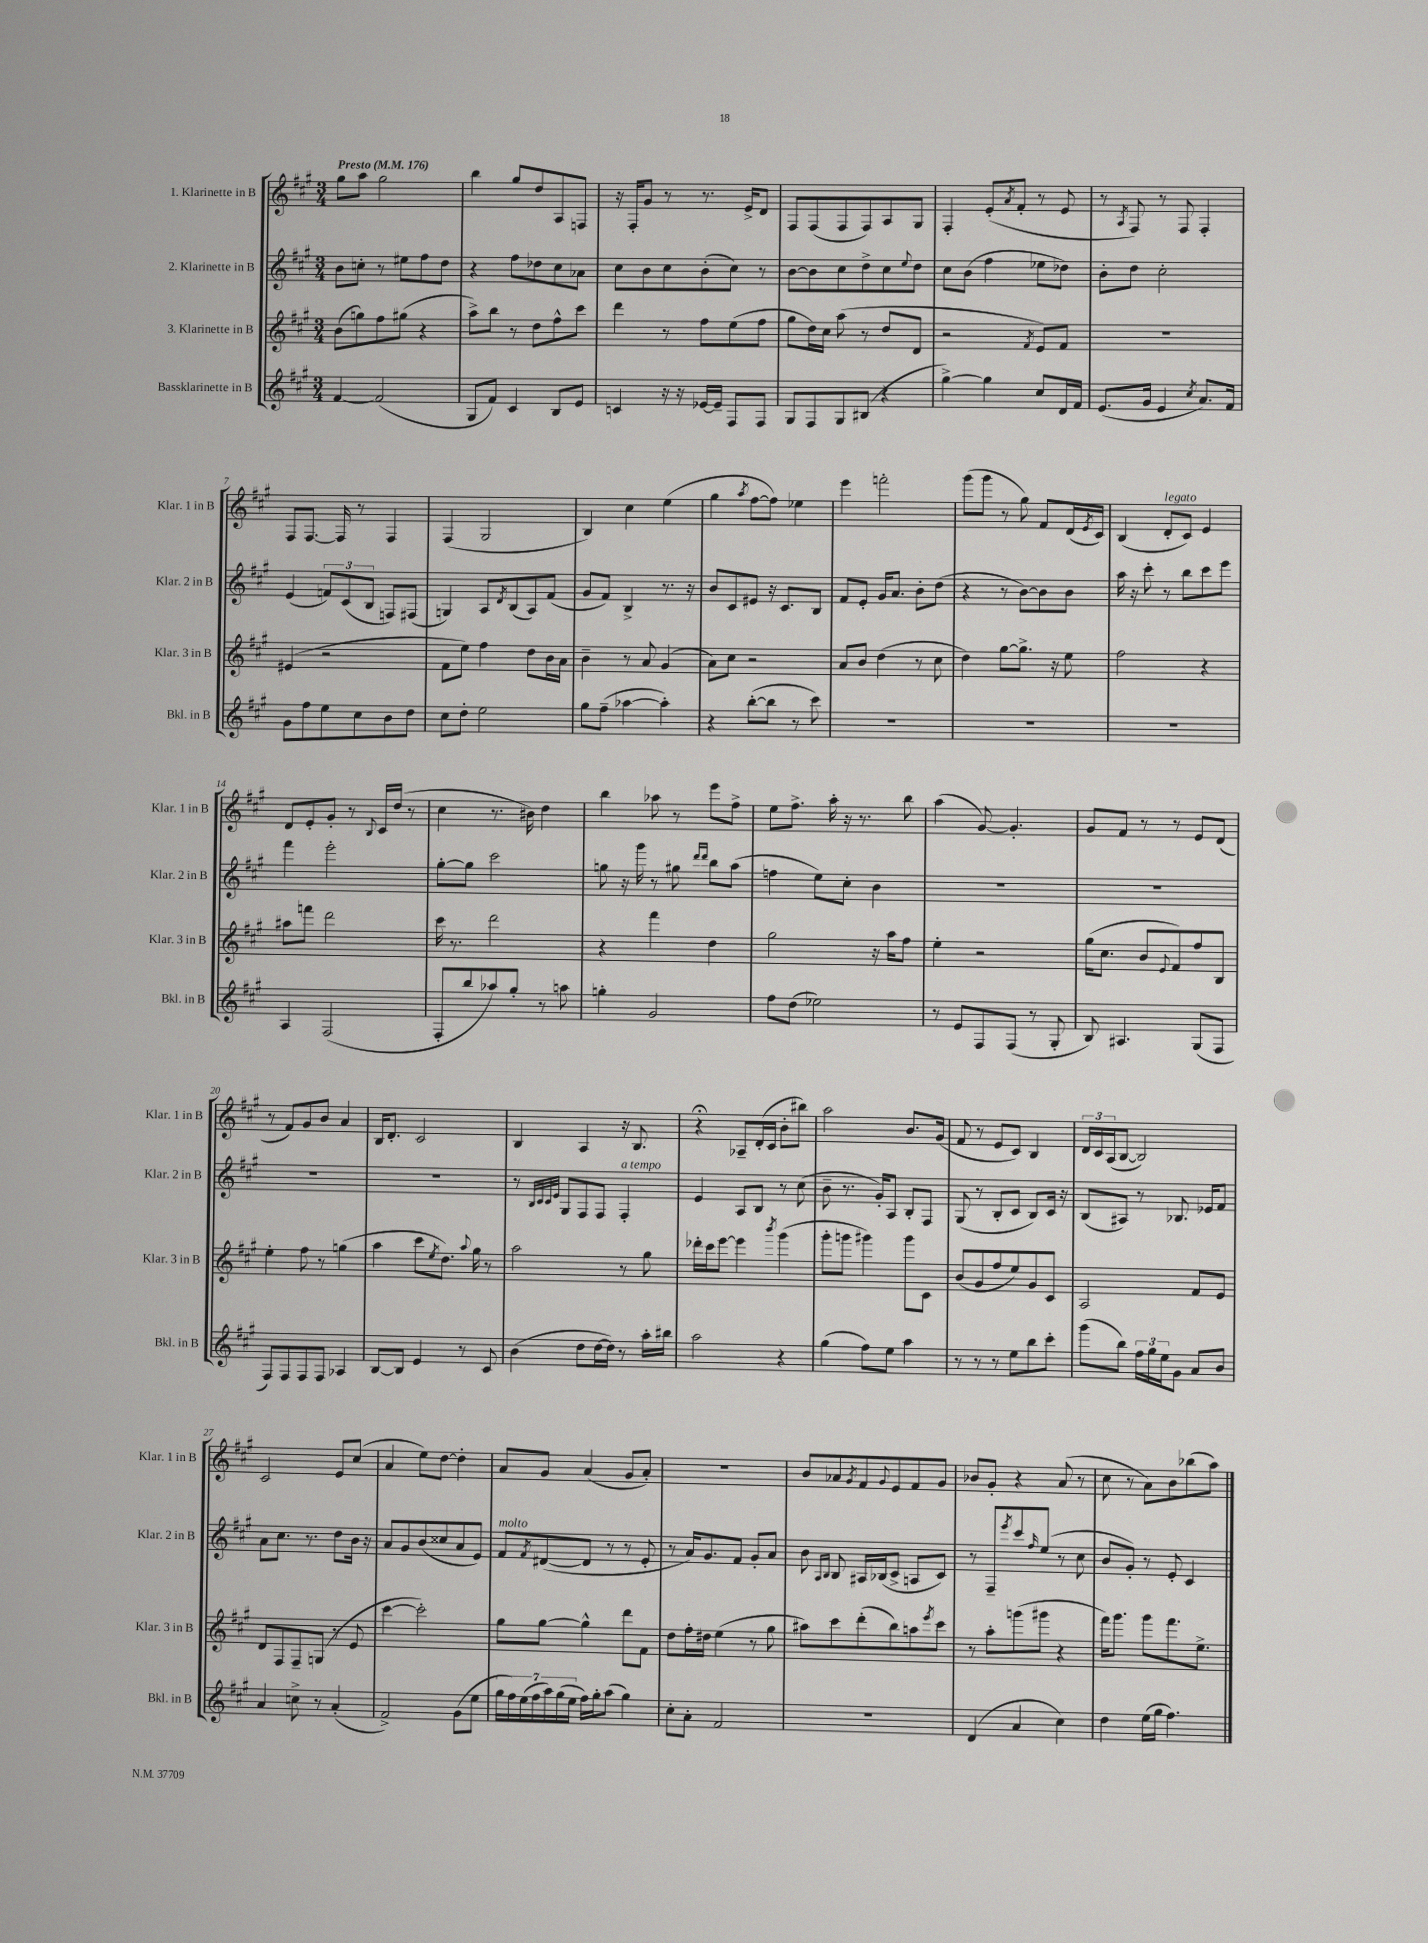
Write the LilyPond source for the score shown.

<<
\new StaffGroup <<
\new Staff = "s0" \with { instrumentName = "1. Klarinette in B" shortInstrumentName = "Klar. 1 in B" } {
    \clef treble \key a \major \numericTimeSignature \time 3/4 \tempo "Presto" 4 = 176
    gis''8 a''8 gis''2 |
    b''4 gis''8 d''8 a8 f8 |
    r16 fis16-. gis'8 r8 r8. e'16-> d'8 |
    fis8 fis8( fis8 fis8) a8 gis8 |
    fis4-. e'8-.( \acciaccatura { a'8 } fis'8-. r8 e'8 |
    r8 \acciaccatura { a8 } fis8) r8 fis8 fis4-. |
    fis8 fis8.~ fis16 r8 fis4 |
    fis4( gis2 |
    b4) cis''4 e''4( |
    gis''4 \acciaccatura { a''8 } fis''8~ fis''8) ees''4 |
    e'''4 f'''2-. |
    gis'''8( gis'''8 r8 gis''8) fis'8 d'16( \acciaccatura { e'8 } cis'16) |
    b4( d'8-.^\markup { \italic "legato" } cis'8) e'4 |
    d'8 e'8-. gis'8-. r8 \appoggiatura { b8 } cis'16 d''16( r8 |
    cis''4 r8. bis'16) d''4 |
    b''4 aes''8 r8 e'''8 fis''8-> |
    e''8 fis''8.-> a''16-. r16 r8. b''8 |
    a''4( gis'8~) gis'4.-. |
    gis'8 fis'8 r8 r8 e'8 d'8( |
    r8 fis'8) gis'8 b'8 a'4 |
    b16 d'8.-. cis'2 |
    b4 a4 r16 b8. |
    r4\fermata aes8-- d'16-.( cis'16 b'8-. bis''8) |
    a''2 b'8. gis'16( |
    fis'8 r8 e'8 cis'8) b4 |
    \tuplet 3/2 { d'16 cis'16 a16( } b8~ b2) |
    cis'2 e'8 cis''8( |
    a'4 e''8) d''8~ d''4-. |
    a'8 gis'8 a'4( gis'8 a'8-.) |
    R2. |
    b'8 aes'8 \acciaccatura { gis'8 } fis'8 \appoggiatura { gis'8 } e'8 fis'8 gis'8 |
    bes'8 gis'8-. r4 a'8( r8 |
    cis''8 r8 a'8) b'8 bes''8( a''8) \bar "|." |
}
\new Staff = "s1" \with { instrumentName = "2. Klarinette in B" shortInstrumentName = "Klar. 2 in B" } {
    \clef treble \key a \major \numericTimeSignature \time 3/4
    b'8 c''8-. r8 eis''8 fis''8 d''8 |
    r4 fis''8 des''8 cis''8 aes'8 |
    cis''8 b'8 cis''8 b'8-.( cis''8) r8 |
    b'8~ b'8 cis''8 d''8-> cis''8 \appoggiatura { e''8 } d''8 |
    cis''8 b'8( fis''4 ees''8 des''8) |
    b'8-. d''8 cis''2-. |
    e'4( \tuplet 3/2 { f'8) cis'8( b8 } f8) fis8( |
    g4) a8 \acciaccatura { d'8 } b8( a8) fis'8( |
    gis'8 fis'8) b4-> r8. r16 |
    b'8 cis'8 eis'8 r16 cis'8. b8 |
    fis'8 e'8-. gis'16 a'8. b'8-. d''8( |
    r4 r8 b'8~) b'8 b'8 |
    a''16 r16 cis'''8-. r8 b''8 cis'''8 e'''8 |
    fis'''4 e'''2-. |
    gis''8~-. gis''8 cis'''2 |
    g''8 r16 gis'''16 r8 gis''8 \grace { d'''16 d'''16 } b''8 a''8( |
    f''4 e''8) cis''8-. b'4 |
    R2. |
    R2. |
    R2. |
    R2. |
    r8 \grace { b32 cis'32 cis'32 e'32 } gis8 fis8 fis8 fis4-.^\markup { \italic "a tempo" } |
    e'4 a8 b8 r8 cis''8( |
    b'8-- r8. gis'16-.) a8 b8-. fis8 |
    gis8( r8 b8-. cis'8 b8) cis'16 r16 |
    b8( ais8) r8 bes8. ees'16 fis'8 |
    a'8 cis''8. r8. d''8 b'16 r16 |
    a'8 gis'8 b'8( cisis''8 a'8 e'8) |
    fis'8^\markup { \italic "molto" } \acciaccatura { fis'8 } dis'8~( dis'8 r8 r8 e'8-. |
    r8 a'16) gis'8. fis'8 gis'8-. a'8 |
    b'8 \grace { a16 b16 } b8 ais16 bes16( cis'8-> a8 cis'8) |
    r8 fis8-- \acciaccatura { e'''8 } cis'''8 \grace { fis''16 } e''8( r8 cis''8 |
    b'8 gis'8-.) r8 e'8-. cis'4 \bar "|." |
}
\new Staff = "s2" \with { instrumentName = "3. Klarinette in B" shortInstrumentName = "Klar. 3 in B" } {
    \clef treble \key a \major \numericTimeSignature \time 3/4
    b'8( g''8) fis''8 gis''8( r4 |
    a''8->) b''8 r8 d''8 fis''8-^ cis'''8 |
    d'''4 r8 fis''8 e''8( fis''8 |
    gis''8 d''16) cis''16 a''8( r8 d''8 d'8 |
    r2 \acciaccatura { fis'8 } e'8) fis'8 |
    R2. |
    eis'4( r2 |
    fis'8 e''8) fis''4 d''8 b'16 a'16 |
    b'4-- r8 a'8 gis'4( |
    a'8) cis''8 r2 |
    a'8 b'8 d''4( r8 cis''8 |
    d''4) gis''8~ gis''8.-> r16 e''8 |
    fis''2 r4 |
    ais''8 f'''8 d'''2 |
    cis'''16 r8. d'''2 |
    r4 fis'''4 d''4 |
    gis''2 r16 a''16 fis''8 |
    e''4-. r2 |
    gis''16( cis''8. b'8 \appoggiatura { e'8 } fis'8) fis''8 b8 |
    e''4-. fis''8 r8 g''4( |
    a''4 cis'''8 \acciaccatura { e''8 } d''8.) \appoggiatura { a''8 } gis''16 r8 |
    a''2 r8 gis''8 |
    des'''16-. cis'''16 e'''8~ e'''4 \acciaccatura { b'''8 } gis'''4( |
    gis'''8-. g'''8 gis'''4) gis'''8 cis'8 |
    b'8( gis'8 fis''8 e''8) gis'8 cis'8 |
    a2 fis'8 e'8 |
    d'8 fis8 fis8-- g8( r8 e'8 |
    cis'''4~ cis'''2-.) |
    gis''8 gis''8~ gis''4-^ d'''8 fis'8 |
    d''8 fis''16-. dis''16 e''4( r8 gis''8 |
    ais''8) cis'''8 d'''8-.( b''8) a''8 \acciaccatura { e'''8 } cis'''8 |
    r8 a''8-. g'''8( gis'''8 r4 |
    fis'''16) gis'''8. gis'''8 fis'''8. e''8.-> \bar "|." |
}
\new Staff = "s3" \with { instrumentName = "Bassklarinette in B" shortInstrumentName = "Bkl. in B" } {
    \clef treble \key a \major \numericTimeSignature \time 3/4
    fis'4~ fis'2( |
    gis8 fis'8) cis'4 b8 e'8 |
    c'4 r16 r16 ees'16~ ees'16-- fis8 fis8 |
    gis8 fis8 gis8 bis8( r4 |
    gis''4~->) gis''4 cis''8 d'16 fis'16 |
    e'8.( gis'16 e'4 \acciaccatura { cis''8 } a'8.) fis'16 |
    gis'8 fis''8 e''8 cis''8 b'8 d''8 |
    cis''8 d''8-. e''2 |
    gis''8 fis''8--( aes''4~ aes''4-.) |
    r4 b''8~-.( b''8 r8 cis'''8) |
    R2. |
    R2. |
    R2. |
    a4 fis2( |
    fis8-. b''8 aes''8) gis''8-. r8 a''8 |
    g''4-. gis'2 |
    fis''8 d''8( ees''2) |
    r8 e'8 fis8 fis8( r8 gis8-. |
    b8) ais4. gis8( fis8 |
    fis8) fis8 fis8 fis8 aes4 |
    b8~ b8 e'4 r8 cis'8 |
    b'4( d''8 d''16~ d''16) r8 a''16-. bis''16 |
    a''2 r4 |
    gis''4( fis''8) e''8 a''4 |
    r8 r8 r8 e''8 b''8 cis'''8-. |
    gis'''8( b''8) \tuplet 3/2 { fis''16 gis''16 e''16 } gis'8 a'8 b'8 |
    a'4 c''8-> r8 a'4-.( |
    fis'2->) gis'8( e''8 |
    \tuplet 7/4 { gis''16 fis''16) e''16( fis''16 a''16) gis''16( e''16 } fis''16) gis''16-. a''8( gis''4) |
    cis''8-. a'8-. fis'2 |
    R2. |
    d'4( a'4 cis''4) |
    d''4 e''16( gis''16 fis''4.) \bar "|." |
}
>>
>>
